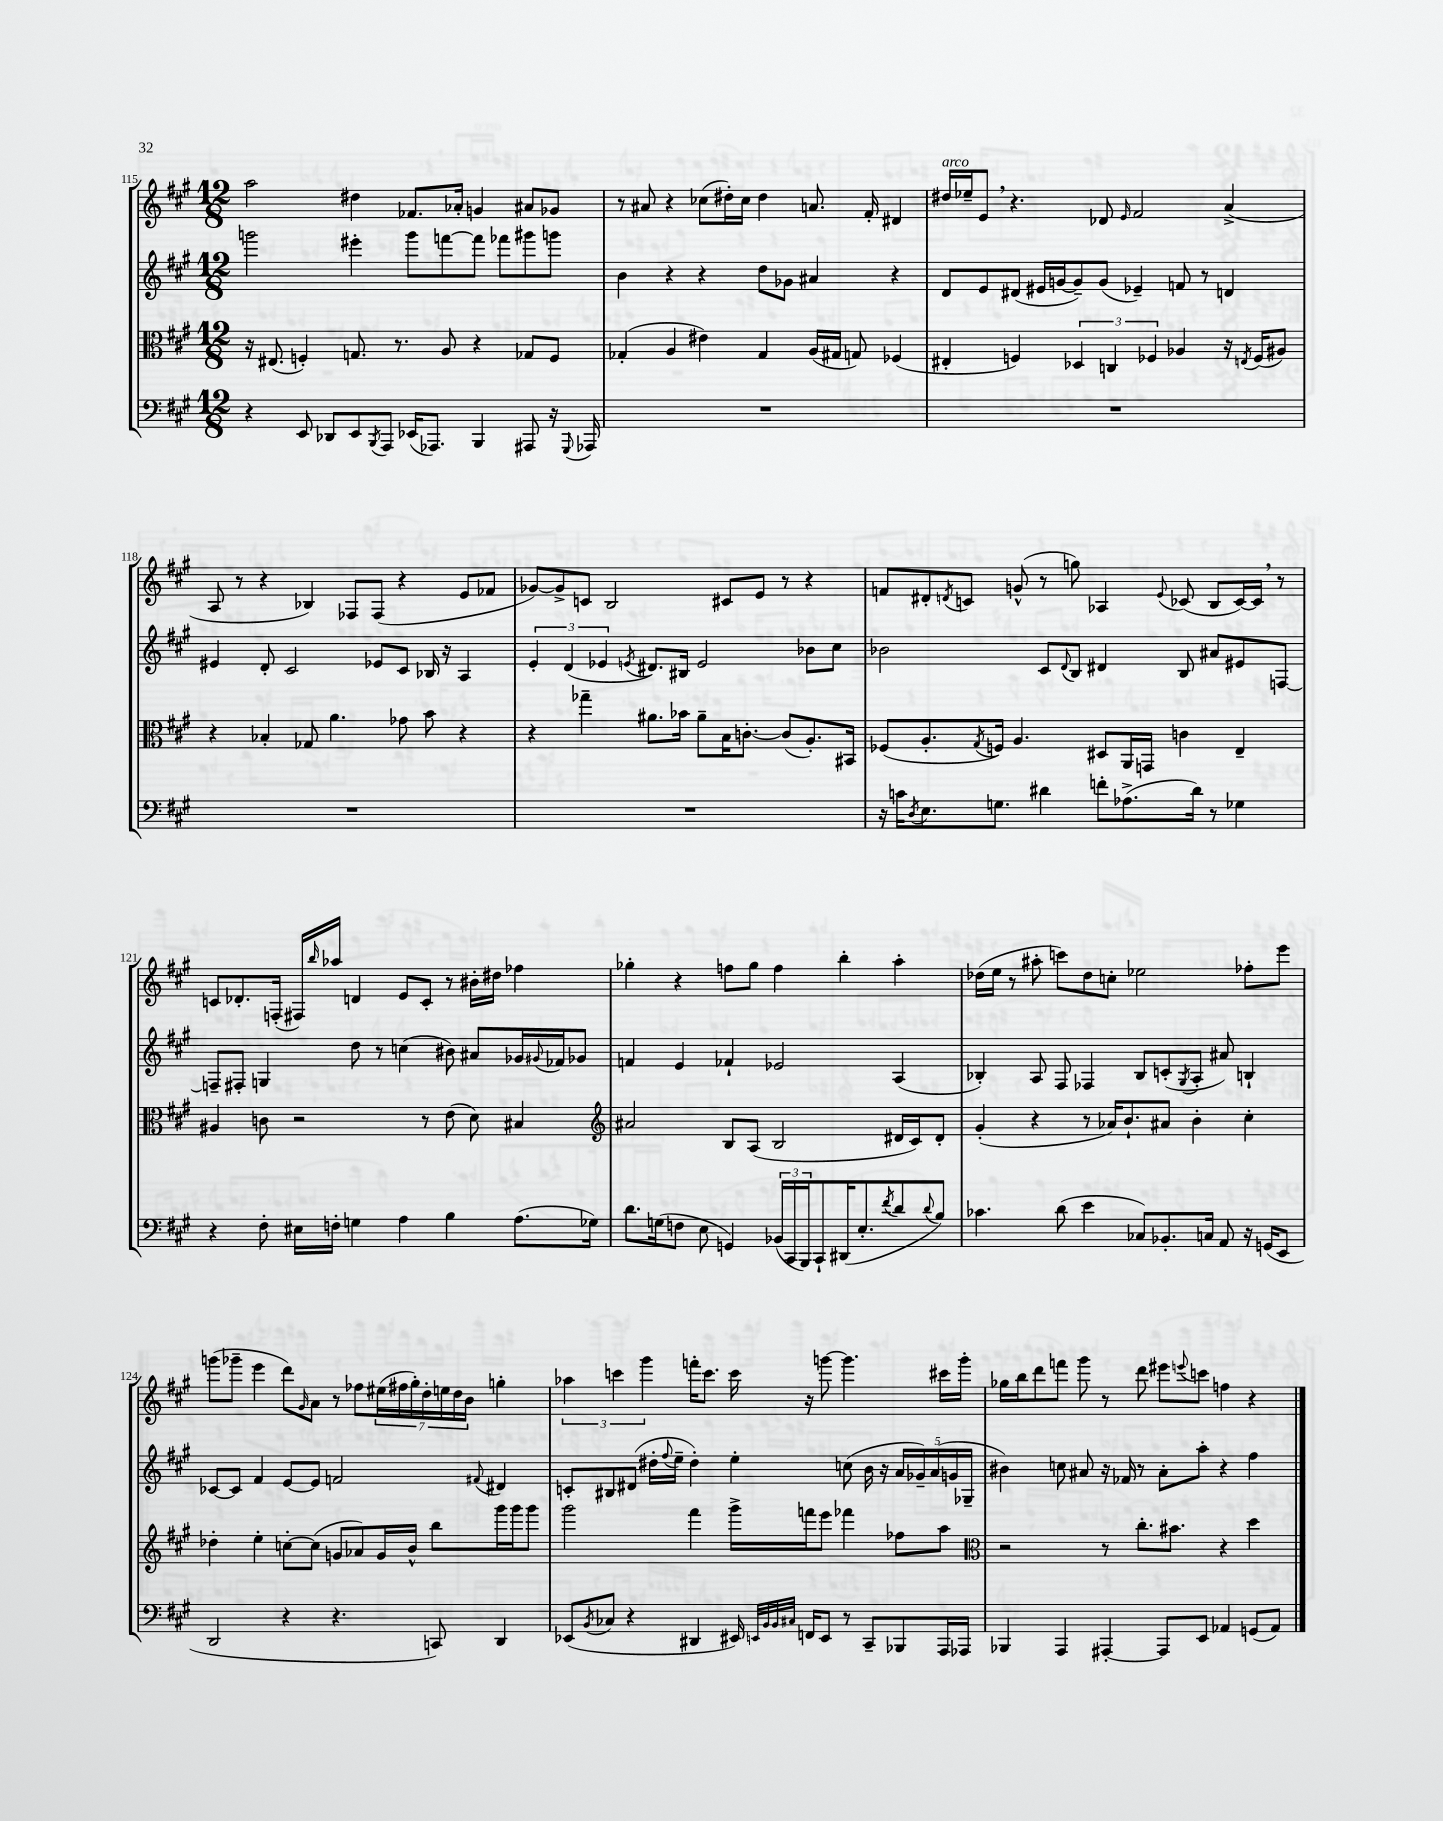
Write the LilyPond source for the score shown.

<<
\new StaffGroup <<
\new Staff = "s0" {
    \clef treble \key a \major \numericTimeSignature \time 12/8
    a''2 dis''4 fes'8. aes'16-. g'4 ais'8 ges'8 |
    r8 ais'8 r4 ces''8( dis''16-.) ces''16 dis''4 a'8. fis'16-. dis'4 |
    dis''16^\markup { \italic "arco" } ees''16-- e'8 \breathe r4. des'8 \grace { e'16 } fis'2 a'4->( |
    a8 r8 r4 bes4) fes8 fes8( r4 e'8 fes'8 |
    ges'8~) ges'8-> c'8 b2 cis'8 e'8 r8 r4 |
    f'8 dis'8-. \acciaccatura { d'8 } c'8 g'8-^( r8 g''8) aes4 \appoggiatura { e'8 } ces'8( b8 ces'16~) ces'16 \breathe r8 |
    c'8 des'8.-. f16-.( fis16) \grace { b''16 } aes''16 d'4 e'8 c'8-. r8 bis'16-. dis''16 fes''4 |
    ges''4-. r4 f''8 ges''8 f''4 b''4-. a''4-. |
    des''16( e''16 r8 ais''8-. c'''8) des''8 c''8-. ees''2 fes''8-. e'''8 |
    g'''8( ges'''8-- e'''4 d'''8) \grace { gis'16 } a'8 r8 fes''8 \tuplet 7/4 { eis''16( fis''16 gis''16-.) d''16-. e''16 d''16 b'16 } g''4-. |
    \tuplet 3/2 { aes''4 c'''4 gis'''4 } f'''16-. c'''8. c'''16 r16 g'''8~ g'''4. cis'''16 g'''16-. |
    ges''16 b''16 d'''8 f'''8 gis'''8 r8 d'''8 eis'''8 \appoggiatura { e'''8 } c'''8 f''4 r4 \bar "|." |
}
\new Staff = "s1" {
    \clef treble \key a \major \numericTimeSignature \time 12/8
    g'''2 eis'''4-. g'''8 f'''8~ f'''8 fes'''8 gis'''8 g'''8 |
    b'4 r4 r4 d''8 ges'8 ais'4 r4 |
    d'8 e'8 dis'8( eis'16 g'16~ g'8--) g'8( ees'4--) f'8 r8 d'4 |
    eis'4 d'8-. cis'2 ees'8 cis'8 bes16 r16 a4 |
    \tuplet 3/2 { e'4-. d'4( ees'4 } \acciaccatura { e'8 } dis'8.) bis16 e'2 bes'8 cis''8 |
    bes'2 cis'8 \appoggiatura { d'8 } b8 dis'4 b8 ais'8 eis'8 f8~ |
    f8-- fis8-. g4 d''8 r8 c''4( bis'8) ais'8 ges'16 \appoggiatura { gis'8 } fes'16 ges'8 |
    f'4 e'4 fes'4-! ees'2 a4( |
    bes4-.) a8 fis8 fes4 bes8 c'8-.( \acciaccatura { gis8 } a8-. ais'8) b4-! |
    ces'8~ ces'8 fis'4 e'8~ e'8 f'2 \appoggiatura { fis'8 } dis'4 |
    c'8-. bis8 dis'8( dis''16-. \appoggiatura { fis''8 } e''16-- dis''4-.) e''4-. c''8( b'16 r16 \tuplet 5/4 { a'16 ges'16--) a'16( g'16 ges16-- } |
    bis'4) c''8 ais'8 r16 fes'16 r8 ais'8-. a''8-. r4 fis''4 \bar "|." |
}
\new Staff = "s2" {
    \clef alto \key a \major \numericTimeSignature \time 12/8
    r16 eis8.( f4-.) g8. r8. a8 r4 ges8 f8 |
    ges4-.( a4 eis'4) ges4 a16( gis16 g8) fes4( |
    eis4-. f4) \tuplet 3/2 { des4 c4 fes4 } aes4 r16 \acciaccatura { e8 } fes16( ais8) |
    r4 bes4-. ges8 a'4. ges'8 b'8 r4 |
    r4 ges''4-- ais'8. bes'16 ais'8-- b16 c'8.~-. c'8( a8.-.) bis,16 |
    fes8( a8.-. \acciaccatura { gis8 } f16) a4. dis8 a,16 g,16 c'4 e4-- |
    ais4 c'8 r2 r8 e'8( d'8) bis4 |
    \clef treble ais'2 b8 a8( b2 dis'16 cis'16) dis'8-. |
    gis'4-.( r4 r8 aes'16) b'8.-! ais'8 b'4-. cis''4-. |
    des''4-. e''4-. c''8~-. c''8( g'8 aes'8) g'16 b'16-^ b''8 gis'''16 gis'''16 gis'''8 |
    gis'''2 fis'''4 gis'''16-> f'''16 e'''8 fes'''4 fes''8 a''8 |
    \clef alto r2 r8 cis''8.-. bis'8. r4 d''4 \bar "|." |
}
\new Staff = "s3" {
    \clef bass \key a \major \numericTimeSignature \time 12/8
    r4 e,8 des,8 e,8 \acciaccatura { b,,8 } a,,8 ees,16( aes,,8.) b,,4 ais,,8 r16 \appoggiatura { gis,,8 } aes,,16 |
    R1. |
    R1. |
    R1. |
    R1. |
    r16 c'16 \acciaccatura { d8 } e8. g8. dis'4 f'8-. aes8.->( dis'16) r8 ges4 |
    r4 fis8-. eis16 f16-. g4 a4 b4 a8.( ges16) |
    d'8. g16( f8 e8 g,4) \tuplet 3/2 { bes,16( cis,16 b,,16) } cis,8-! dis,16( e8.-. \acciaccatura { fis'8 } d'8 \appoggiatura { d'8 } b8) |
    ces'4. d'8( e'4 ces8) bes,8.-. c16 a,8 r16 g,16( e,8 |
    d,2 r4 r4. c,8) d,4 |
    ees,8( \acciaccatura { b,8 } ces8 r4 dis,4 eis,16) \grace { e,32 b,32 b,32 cis32 } f,16 e,8 r8 cis,8-- bes,,8 a,,16 aes,,16 |
    bes,,4 a,,4 ais,,4~-. ais,,8 e,8 aes,4 g,8( aes,8) \bar "|." |
}
>>
>>
\layout { \context { \Score currentBarNumber = #115 } }
